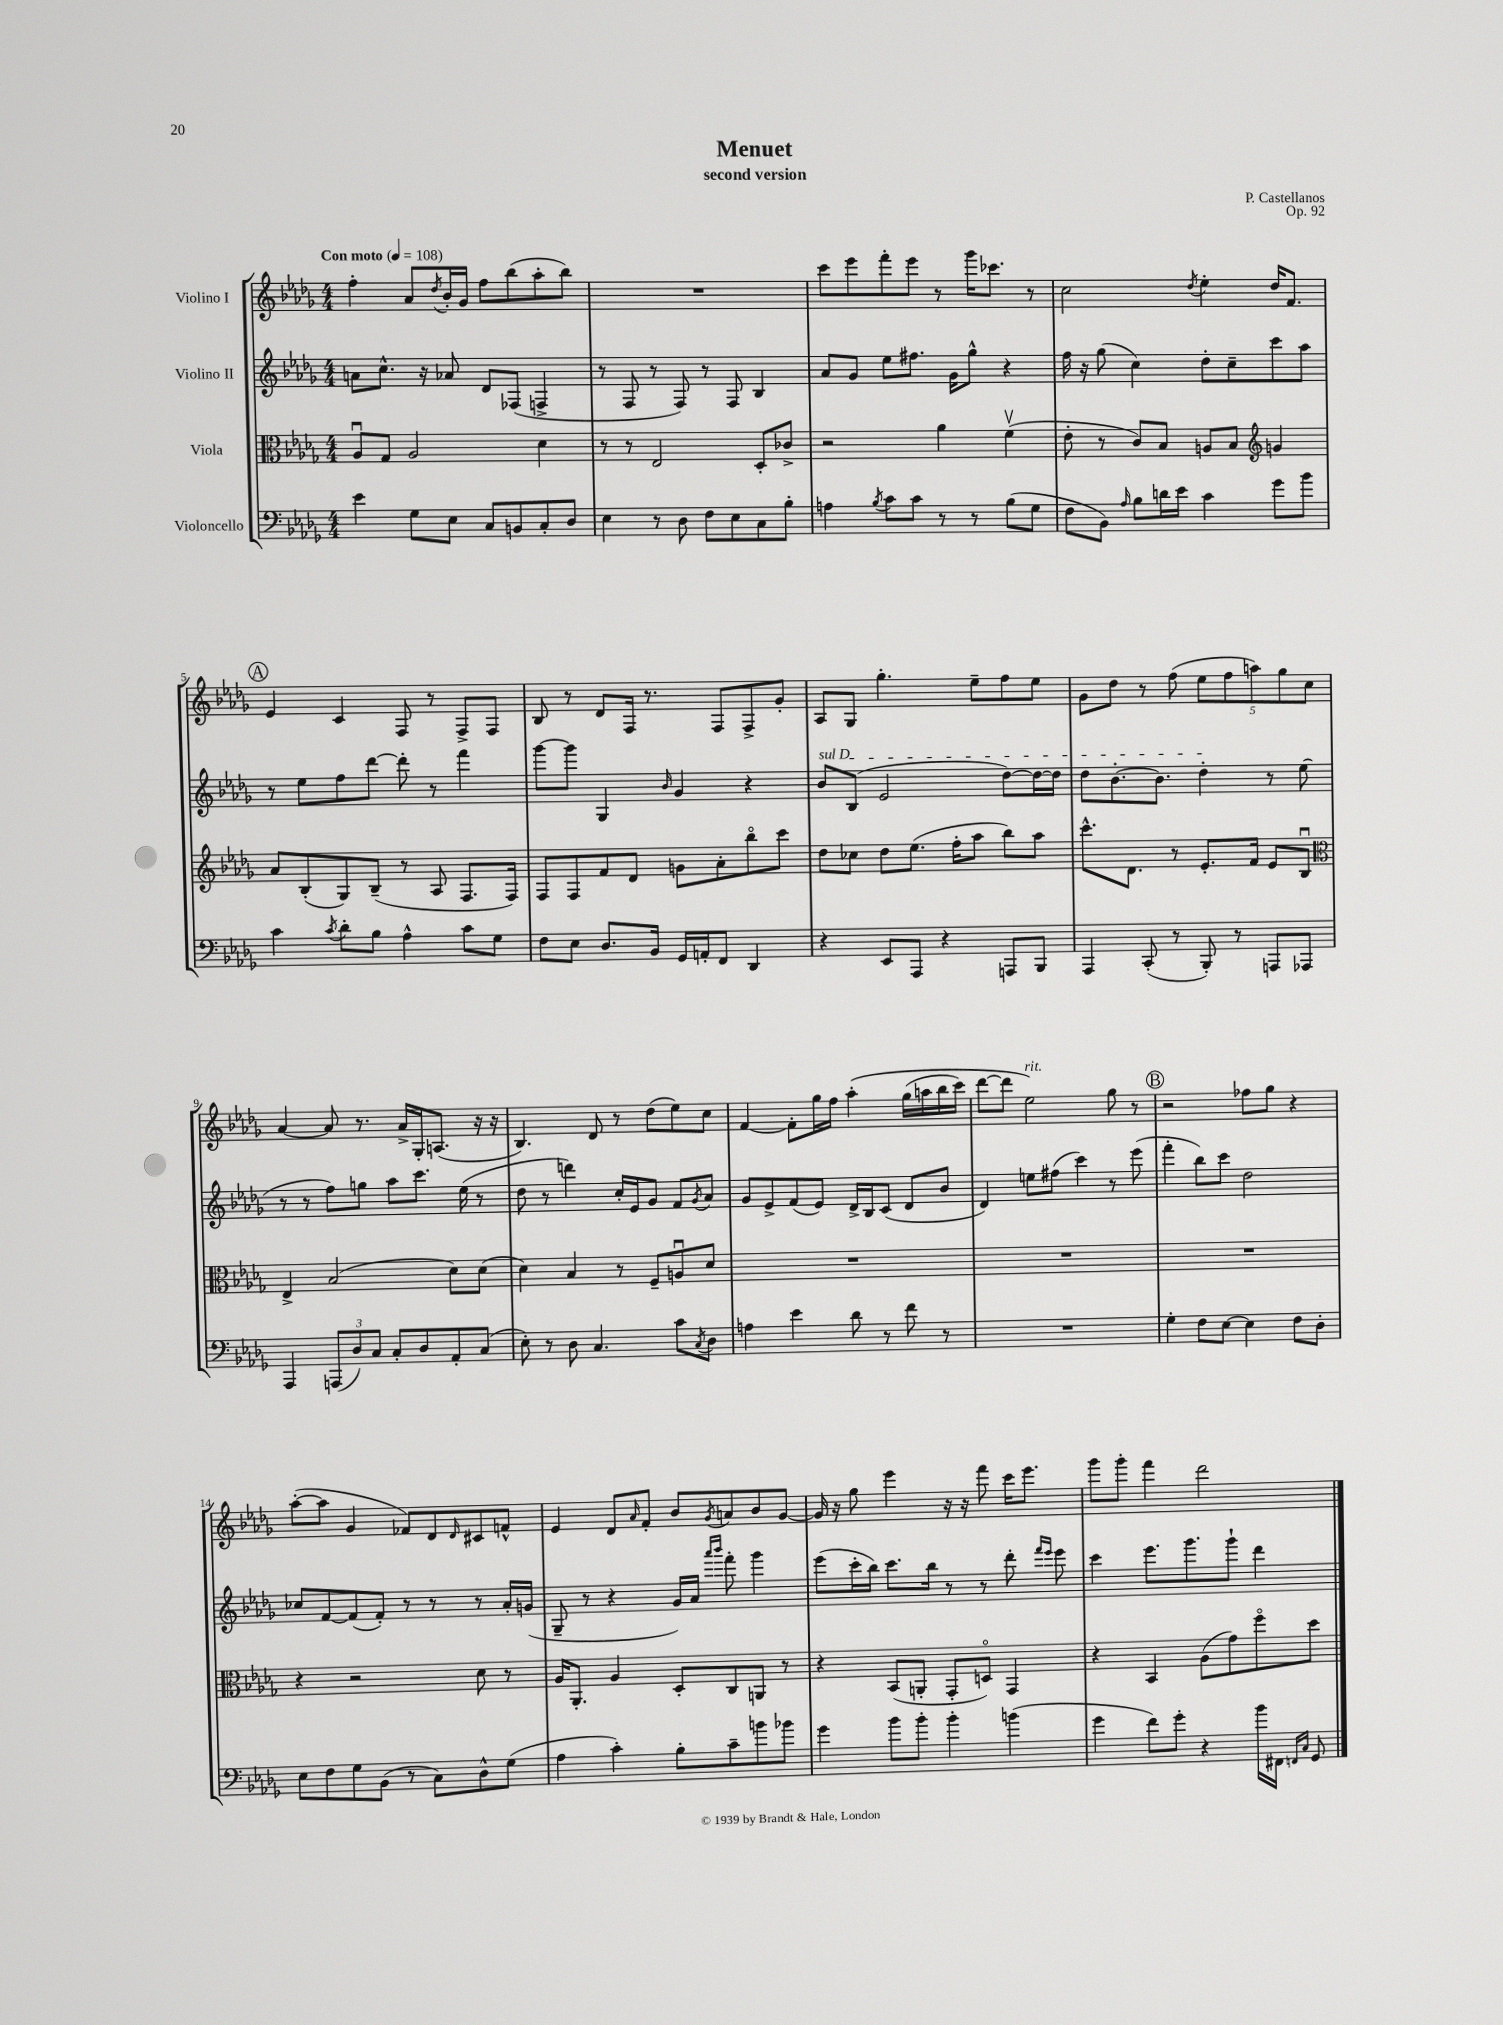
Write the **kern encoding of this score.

**kern	**kern	**kern	**kern
*staff4	*staff3	*staff2	*staff1
*clefF4	*clefC3	*clefG2	*clefG2
*k[b-e-a-d-g-]	*k[b-e-a-d-g-]	*k[b-e-a-d-g-]	*k[b-e-a-d-g-]
*M4/4	*M4/4	*M4/4	*M4/4
*MM108	*MM108	*MM108	*MM108
4e-	8A-u	8a	4ff'
.	8G-	8.cc^^	.
8G-	2A-	.	8a-
.	.	16r	.
.	.	.	8qdd-
8E-	.	8a-	16b-'
.	.	.	16g-
8C	.	8d-	8ff
8BB	.	(8F-	(8bb-
8C'	4d-	4F^	8aa-'
8D-	.	.	8bb-)
=	=	=	=
4E-	8r	8r	1r
.	8r	8F	.
8r	2E-	8r	.
8D-	.	8F)	.
8F	.	8r	.
8E-	.	8F	.
8C	8D-'	4B-	.
8B-'	8c-^	.	.
=	=	=	=
4A	2r	8a-	8ccc
.	.	8g-	8eee-
8qB-	.	.	.
8c	.	8ee-	8fff'
8c	.	8.ff#	8eee-
8r	4a-	.	8r
.	.	16g-	.
8r	.	8gg-^^	16ggg-
.	.	.	8.ccc-
(8B-	(4fv	4r	.
8G-	.	.	8r
=	=	=	=
8F	8e-'	16ff	2cc
.	.	16r	.
8BB-)	8r	(8gg-	.
16qqA-	.	.	.
8B-	8c)	4cc)	.
16d	8B-	.	.
16e-	.	.	.
.	.	.	8qdd-
4c	8A	8dd-'	4ee-'
.	8B-	8cc~	.
*	*clefG2	*	*
8g-	4g	8ccc	16dd-
.	.	.	8.f
8b-	.	8aa-	.
=	=	=	=
4c	8a-	8r	4e-
.	(8B-'	8ee-	.
8qc	.	.	.
8d-'	8G-)	8ff	4c
8B-	(8B-~	[8ddd-	.
4A-^^	8r	8ddd-']	8F
.	8A-	8r	8r
8c	8.F	4fff	8F^
8G-	.	.	8F
.	16F)	.	.
=	=	=	=
8F	8F	[8ggg-	8B-
8E-	8F	8ggg-]	8r
8.D-	8f	4G-	8d-
.	8d-	.	16F
16BB-	.	.	8.r
.	.	16qqb-	.
16GG-	8g	4g-	.
16AA'	.	.	.
8FF	8a-'	.	8F
4DD-	8bb-o	4r	8F^
.	8ccc	.	8g-'
=	=	=	=
4r	8dd-	8b-	8A-
.	8cc-	(8B-	8G-
8EE-	8dd-	2e-	4.gg-'
8AAA-	(8.ee-	.	.
4r	.	.	.
.	16ff'	.	.
.	8aa-	.	8ee-~
8AAA	8bb-)	[8dd-)	8ff
8BBB-	8aa-	16dd-_	8ee-
.	.	16dd-]	.
=	=	=	=
4AAA-	8.ccc^^	8dd-	8g-
.	.	[8.b-'	8dd-
.	8.d-	.	.
(8CC'	.	.	8r
.	.	8.b-]	.
8r	8r	.	(8ff
8BBB-')	8.e-'	4dd-'	10ee-
.	.	.	10ff
8r	.	.	.
.	16f	.	.
.	.	.	10aa)
8AAA	8e-	8r	.
.	.	.	10gg-
8AAA-	8B-u	(8ee-	.
.	.	.	10cc
=	=	=	=
*	*clefC3	*	*
4AAA-	4E-^	8r	[4a-
.	.	8r	.
(12AAA	(2B-	8ff)	8a-]
12D-)	.	.	.
.	.	8gg	8.r
12C	.	.	.
8C'	.	8aa-	.
.	.	.	16a-^
8D-	.	8.ccc	16G-'
.	.	.	(8.A
8AA-'	8d-)	.	.
.	.	(16ee-	.
(8C	(8d-	8r	16r
.	.	.	16r
=	=	=	=
8E-')	4d-)	8dd-	4.B-)
8r	.	8r	.
8D-	4B-	4ddd)	.
4.C	.	.	8d-
.	8r	16cc'	8r
.	.	16e-	.
.	8F~	8g-	(8dd-
8c	8Au	8f	8ee-)
8qC	.	8qg-	.
8D-	8d-	8a-	8cc
=	=	=	=
4A	1r	8g-	[4f
.	.	8e-^	.
4e-	.	(8f	8f']
.	.	8e-)	16gg-
.	.	.	16ff
8d-	.	16d-^	&(4aa-'
.	.	16B-	.
8r	.	(8c	.
8f	.	8d-	(16gg-
.	.	.	16aa
8r	.	8b-	16bb-
.	.	.	16ccc)
=	=	=	=
1r	1r	4d-)	[8ddd-
.	.	.	8ddd-]
.	.	8ee	2ee-&)
.	.	(8ff#	.
.	.	4ccc)	.
.	.	8r	8gg-
.	.	(8eee-	8r
=	=	=	=
4G-'	1r	4fff'	2r
8F	.	8bb-)	.
[8E-	.	8ccc	.
4E-]	.	2dd-	8ff-
.	.	.	8gg-
8F	.	.	4r
8D-'	.	.	.
=	=	=	=
8E-	4r	8cc-	([8aa-'
8F	.	[8f	8aa-]
8G-	2r	(8f]	4g-
(8BB-	.	8f')	.
8r	.	8r	8f-)
8C)	.	8r	8d-
.	.	.	16qqd-
8D-^^	8d-	8r	8c#
(8G-	8r	16a-'	8f^^
.	.	(16g	.
=	=	=	=
4A-	16A-	8G-~	4e-
.	8.AA-'	.	.
.	.	8r	.
4c')	4A-	4r	8d-
.	.	.	16qqa-
.	.	.	8f'
8B-'	8D-'	16g-)	8b-
.	.	16a-	.
.	.	16qqaaa-	.
.	.	16qqbbb-	8qg-
8c~	8C	8fff'	8a
8b	8AA	4ggg-	8b-
8b-	8r	.	[8g-
=	=	=	=
4g-	4r	(8eee-	16g-]
.	.	.	16r
.	.	16ccc'	8gg-
.	.	16bb-)	.
8b-	(8BB-	8.ccc	4eee-
8b-'	8AA'	.	.
.	.	16bb-	.
4b-'	8GG-'	8r	16r
.	.	.	16r
.	8Do)	8r	8fff
(4b	4GG-	8ddd-'	16ccc
.	.	.	8.eee-
.	.	16qqfff	.
.	.	16qqeee-	.
.	.	8eee-	.
=	=	=	=
4g-	4r	4ccc	8ggg-
.	.	.	8ggg-'
8f)	4BB-	8.eee-	4fff
8g-'	.	.	.
.	.	8.ggg-	.
4r	(8A-	.	2ddd-
.	8g-)	8ggg-`	.
16b-	8ffo	4ddd-	.
16FF#	.	.	.
16qqFF	.	.	.
16qqC	.	.	.
8GG-	8dd-	.	.
==	==	==	==
*-	*-	*-	*-
